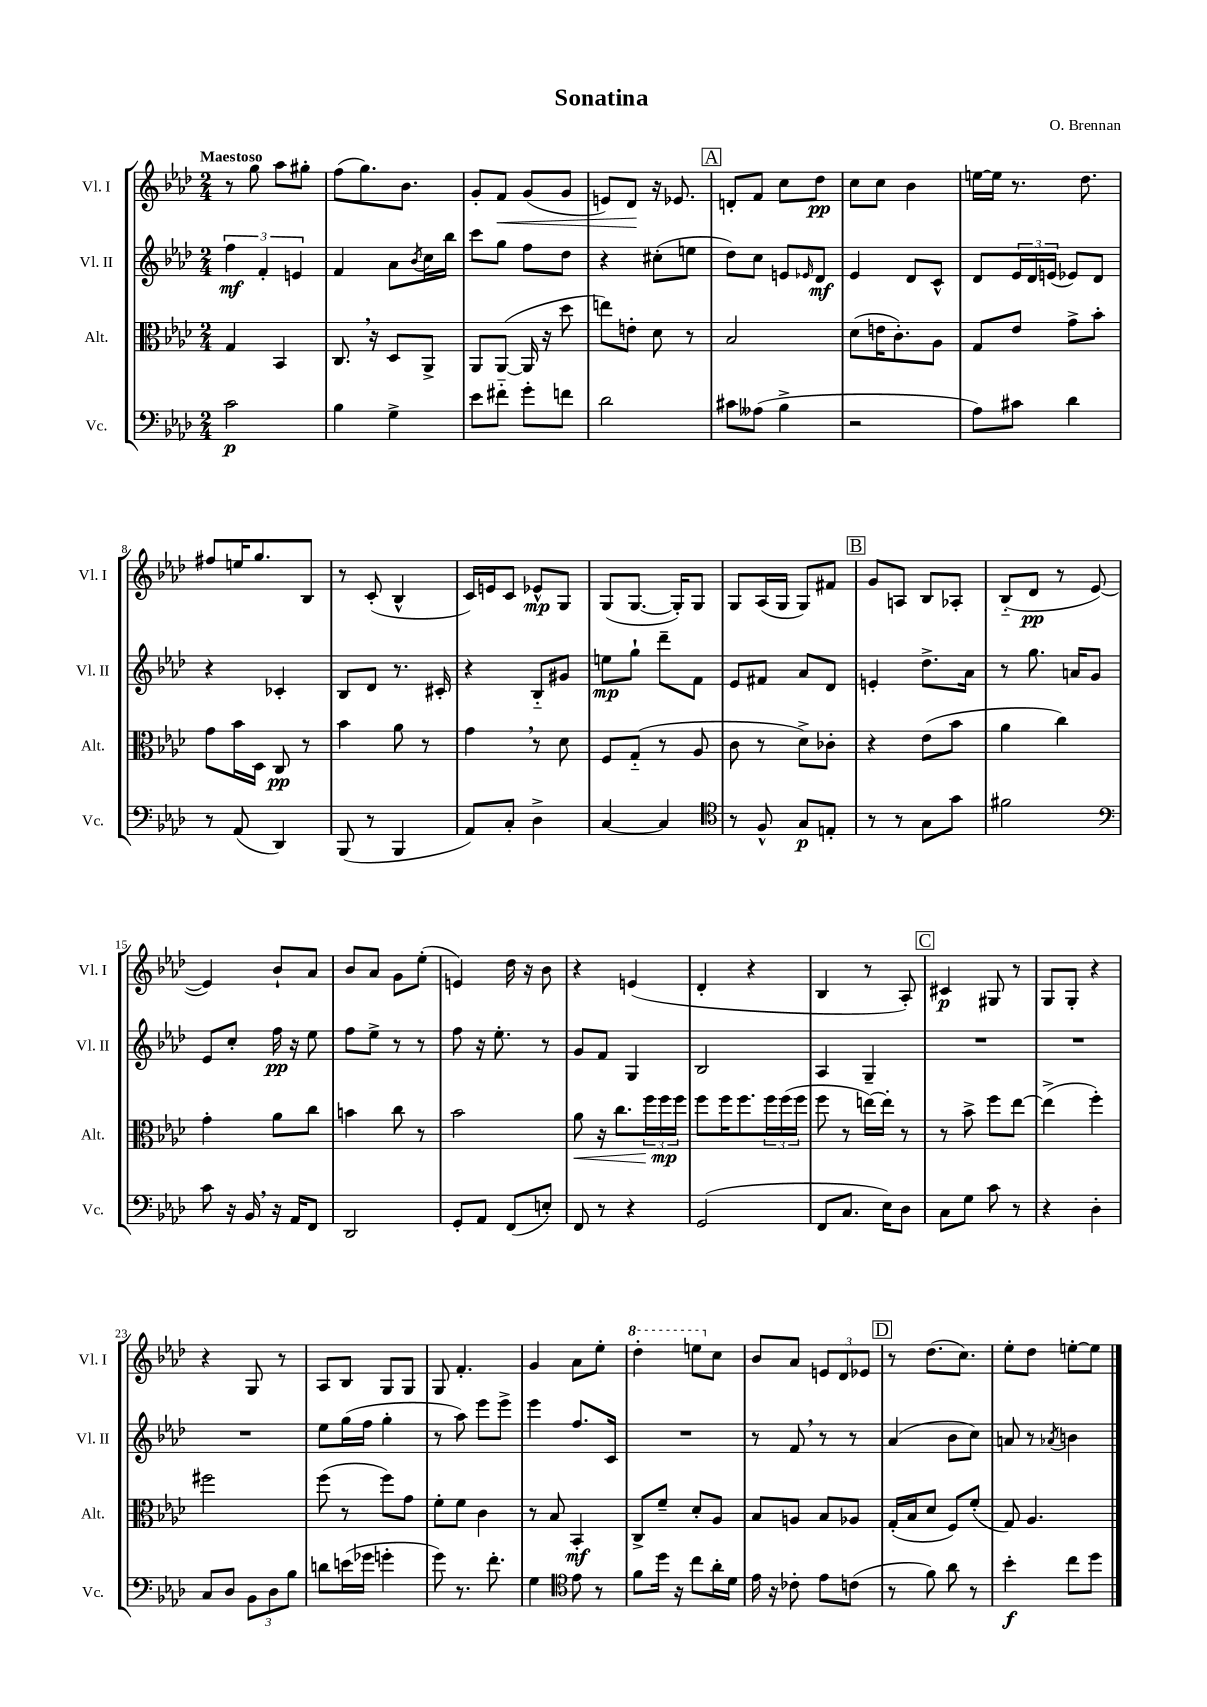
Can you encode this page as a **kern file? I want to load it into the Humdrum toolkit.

**kern	**kern	**kern	**kern
*staff4	*staff3	*staff2	*staff1
*clefF4	*clefC3	*clefG2	*clefG2
*k[b-e-a-d-]	*k[b-e-a-d-]	*k[b-e-a-d-]	*k[b-e-a-d-]
*M2/4	*M2/4	*M2/4	*M2/4
2c	4G	6ff	8r
.	.	.	8gg
.	.	6f'	.
.	4BB-	.	8aa-
.	.	6e	.
.	.	.	8gg#'
=	=	=	=
4B-	8.C	4f	(8ff
.	.	.	8.gg)
.	16r	.	.
4G^	8D-	8a-	.
.	.	.	8.b-
.	.	8qb-	.
.	8AA-^	16cc	.
.	.	16bb-	.
=	=	=	=
8e-	8AA-	8ccc	8g'
8f#'~	([8AA-	8gg	8f
8g'	16AA-]	8ff	(8g
.	16r	.	.
8f	8dd-	8dd-	8g
=	=	=	=
2d-	8ee)	4r	8e)
.	8e'	.	8d-
.	8d-	(8cc#'	16r
.	.	.	8.e-
.	8r	8ee	.
=	=	=	=
8c#	2B-	8dd-)	8d'
(8A--	.	8cc	8f
4B-^	.	8e	8cc
.	.	16qqe-	.
.	.	8d-	8dd-
=	=	=	=
2r	(8d-	4e-	8cc
.	16e	.	8cc
.	8.c')	.	.
.	.	8d-	4b-
.	8A-	8c^^	.
=	=	=	=
8A-)	8G	8d-	[16ee
.	.	.	16ee]
8c#	8e-	24e-	8.r
.	.	24d-	.
.	.	(24e	.
4d-	8g^	8e-)	.
.	.	.	8.dd-
.	8b-'	8d-	.
=	=	=	=
8r	8g	4r	8ff#
(8AA-	16b-	.	16ee
.	16D-	.	8.gg
4DD-)	8C	4c-'	.
.	8r	.	8B-
=	=	=	=
(8BBB-	4b-	8B-	8r
8r	.	8d-	(8c'
4BBB-	8a-	8.r	4B-^^
.	8r	.	.
.	.	16c#'	.
=	=	=	=
8AA-)	4g	4r	16c)
.	.	.	16e
8C'	.	.	8c
4D-^	8r	8B-'~	8e-^^
.	8d-	8g#	8G
=	=	=	=
[4C	8F	8ee	(8G
.	(8G'~	8gg`	[8.G
4C]	8r	8ddd-~	.
.	.	.	16G'])
.	8A-	8f	8G
=	=	=	=
*clefC4	*	*	*
8r	8c	8e-	8G
8F^^	8r	8f#	(16A-
.	.	.	16G
8G	8d-^)	8a-	8G)
8E'	8c-'	8d-	8f#
=	=	=	=
8r	4r	4e'	8g
8r	.	.	8A
8G	(8e-	8.dd-^	8B-
8g	8b-	.	8A-'
.	.	16a-	.
=	=	=	=
2f#	4a-	8r	(8B-'~
.	.	8.gg	8d-
.	4cc)	.	8r
.	.	16a	.
.	.	8g	[8e-
=	=	=	=
*clefF4	*	*	*
8c	4g'	8e-	4e-])
16r	.	8cc'	.
16BB-	.	.	.
16r	8a-	16ff	8b-`
16AA-	.	16r	.
8FF	8cc	8ee-	8a-
=	=	=	=
2DD-	4b	8ff	8b-
.	.	8ee-^	8a-
.	8cc	8r	8g
.	8r	8r	(8ee-'
=	=	=	=
8GG'	2b-	8ff	4e)
8AA-	.	16r	.
.	.	8.ee-'	.
(8FF	.	.	16dd-
.	.	.	16r
8E')	.	8r	8b-
=	=	=	=
8FF	8a-	8g	4r
8r	16r	8f	.
.	8.cc	.	.
4r	.	4G	(4e
.	24ff	.	.
.	24ff	.	.
.	24ff	.	.
=	=	=	=
(2GG	8ff	2B-	4d-'
.	16ff	.	.
.	8.ff	.	.
.	.	.	4r
.	24ff	.	.
.	(24ff	.	.
.	24ff	.	.
=	=	=	=
8FF	8ff	4A-	4B-
8.C	8r	.	.
.	[16ee)	4G~	8r
16E-)	16ee']	.	.
8D-	8r	.	8A-')
=	=	=	=
8C	8r	2r	4c#
8G	8b-^	.	.
8c	8ff	.	8G#
8r	[8ee-	.	8r
=	=	=	=
4r	(4ee-^]	2r	8G
.	.	.	8G'
4D-'	4ff')	.	4r
=	=	=	=
8C	2ff#	2r	4r
8D-	.	.	.
12BB-	.	.	8G
12D-	.	.	.
.	.	.	8r
12B-	.	.	.
=	=	=	=
8d	(8ff	8ee-	8A-
(16e	8r	(16gg	8B-
16g-	.	16ff	.
4g'	8ff)	4gg'	8G
.	8g	.	8G
=	=	=	=
8g)	8f'	8r	8G
8.r	8f	8aa-)	4.f'
.	4c	8eee-	.
8.f'	.	.	.
.	.	8eee-^	.
=	=	=	=
4G	8r	4eee-	4g
.	8B-	.	.
*clefC4	*	*	*
8e-	4BB-'	8.ff	8a-
8r	.	.	8ee-'
.	.	16c	.
=	=	=	=
8f	8C^	2r	4ddd-'
16dd-	8f~	.	.
16r	.	.	.
8cc	8d-'	.	8eee
16a-'	8A-	.	8cc
16d-	.	.	.
=	=	=	=
16e-	8B-	8r	8b-
16r	.	.	.
8c-'	8A	8f	8a-
8e-	8B-	8r	12e
.	.	.	12d-
(8c	8A-	8r	.
.	.	.	12e-
=	=	=	=
8r	(16G'	(4a-	8r
.	16B-	.	.
8f)	8d-	.	(8.dd-
8a-	8F)	8b-	.
.	.	.	8.cc)
8r	(8f'	8cc)	.
=	=	=	=
4b-'	8G)	8a	8ee-'
.	4.A-	8r	8dd-
.	.	8qa-	.
8cc	.	4b	[8ee'
8dd-	.	.	8ee]
==	==	==	==
*-	*-	*-	*-
